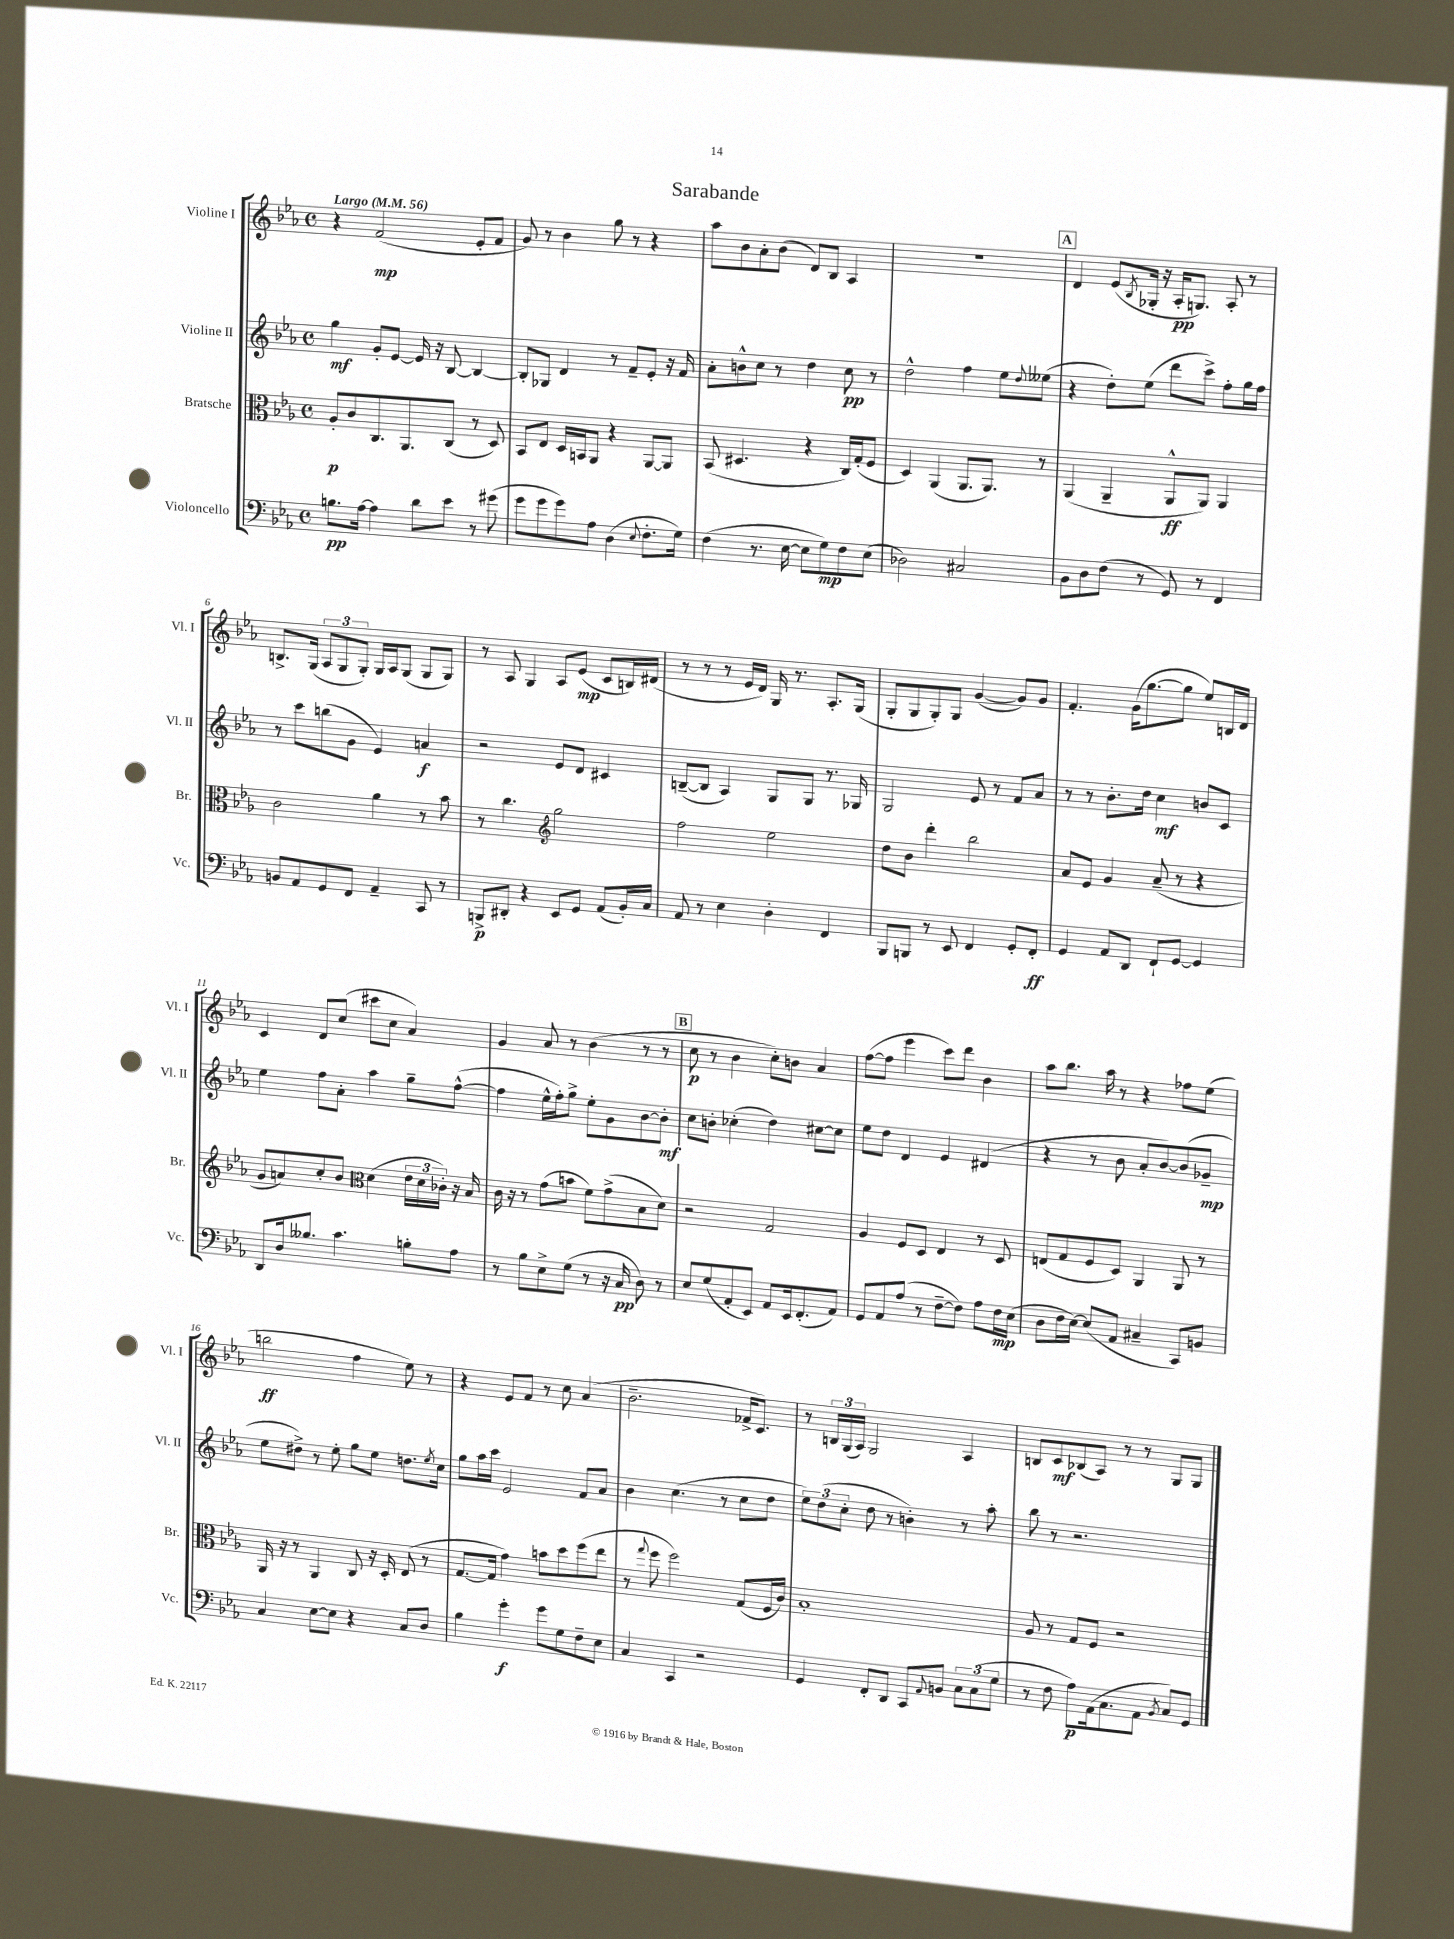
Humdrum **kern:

**kern	**dynam	**kern	**dynam	**kern	**dynam	**kern	**dynam
*part4	*part4	*part3	*part3	*part2	*part2	*part1	*part1
*staff4	*staff4	*staff3	*staff3	*staff2	*staff2	*staff1	*staff1
*I"Violoncello	*	*I"Bratsche	*	*I"Violine II	*	*I"Violine I	*
*I'Vc.	*	*I'Br.	*	*I'Vl. II	*	*I'Vl. I	*
*clefF4	*	*clefC3	*	*clefG2	*	*clefG2	*
*k[b-e-a-]	*	*k[b-e-a-]	*	*k[b-e-a-]	*	*k[b-e-a-]	*
*M4/4	*	*M4/4	*	*M4/4	*	*M4/4	*
*met(c)	*	*met(c)	*	*met(c)	*	*met(c)	*
*MM56	*	*MM56	*	*MM56	*	*MM56	*
=1	=1	=1	=1	=1	=1	=1	=1
!	!	!	!	!	!	!LO:TX:a:B:t=Largo	!
8.Bn\L	pp	8A-'/L	p	4gg\	mf	4r	.
.	.	8c/	.	.	.	.	.
[16A-\Jk	.	.	.	.	.	.	.
4A-\]	.	8.C/	.	8g'/L	.	(2f/	mp
.	.	.	.	[8e-/J	.	.	.
.	.	8.AA-/	.	.	.	.	.
8d\L	.	.	.	16e-/]	.	.	.
.	.	.	.	16r	.	.	.
8e-\J	.	(8C/J	.	[8B-/	.	.	.
8r	.	8r	.	4B-/_	.	8e-'/L	.
(8g#X\	.	8D/)	.	.	.	8f/J	.
=2	=2	=2	=2	=2	=2	=2	=2
8g\L	.	8BB-/L	.	8B-'/L]	.	8g/)	.
8g\	.	8E-/J	.	8G-X/J	.	8r	.
8g\)	.	16D/LL	.	4d/	.	4b-\	.
.	.	16BBn/J	.	.	.	.	.
8A-\J	.	8AA-/J	.	.	.	.	.
(4D\	.	4r	.	8r	.	8gg\	.
.	.	.	.	8f~/L	.	8r	.
8qqE-/	.	.	.	.	.	.	.
8.F'\L	.	[8AA-/L	.	8e-'/J	.	4r	.
.	.	8AA-/J]	.	16r	.	.	.
16G\Jk)	.	.	.	16f/	.	.	.
=3	=3	=3	=3	=3	=3	=3	=3
(4F\	.	(8BB-/	.	8a-'\L	.	8aa-\L	.
.	.	4.D#X/	.	8bn^^\	.	8b-\	.
8.r	.	.	.	8cc\J	.	8a-'\	.
.	.	.	.	8r	.	(8b-\J	.
[16E-\	.	.	.	.	.	.	.
8E-\L]	.	4r	.	4dd\	.	8d/L)	.
8G\)	mp	.	.	.	.	8B-/J	.
8F\	.	16C/LL)	.	8cc\	pp	4A-/	.
.	.	(16G'/J	.	.	.	.	.
(8E-\J	.	8F/J	.	8r	.	.	.
=4	=4	=4	=4	=4	=4	=4	=4
2D-X\)	.	4D/)	.	2dd^^\	.	1r	.
.	.	(4AA-/	.	.	.	.	.
2C#X/	.	8.AA-/L	.	4ff\	.	.	.
.	.	8.AA-/J)	.	.	.	.	.
.	.	.	.	8ee-\L	.	.	.
.	.	.	.	8qqdd/	.	.	.
.	.	8r	.	(8ee--X\J	.	.	.
!!LO:REH:place=s1:t=A
=5	=5	=5	=5	=5	=5	=5	=5
8BB-\L	.	(4AA-/	.	4r	.	4d/	.
8D\	.	.	.	.	.	.	.
(8F\J	.	4AA-~/	.	8dd'\L)	.	(8e-/L	.
.	.	.	.	.	.	8qB-/	.
8r	.	.	.	(8ee-\J	.	16G-X'/Jk	.
.	.	.	.	.	.	16r	.
8GG/)	.	8AA-^^/L	ff	8ddd\L	.	16A-'/KL	pp
.	.	.	.	.	.	8.Gn/J)	.
8r	.	8AA-/J)	.	8ccc^\J)	.	.	.
4FF/	.	4AA-/	.	8ff'\L	.	8A-'/	.
.	.	.	.	16gg\L	.	8r	.
.	.	.	.	16ff\JJ	.	.	.
!!LO:LB:g=z
=6	=6	=6	=6	=6	=6	=6	=6
8BBn/L	.	2c\	.	8r	.	8.Bn^/L	.
8AA-/	.	.	.	8ccc\L	.	.	.
.	.	.	.	.	.	(16G/Jk	.
8GG/	.	.	.	(8bbn\	.	12A-/L	.
.	.	.	.	.	.	12G/	.
8FF/J	.	.	.	8g\J	.	.	.
.	.	.	.	.	.	12G'/J)	.
4AA-~/	.	4a-\	.	4e-/)	.	16G/LL	.
.	.	.	.	.	.	16A-/J	.
.	.	.	.	.	.	(8G/J	.
8CC/	.	8r	.	4an/	f	8G/L	.
8r	.	8b-\	.	.	.	8G/J)	.
=7	=7	=7	=7	=7	=7	=7	=7
8BBBn^/L	p	8r	.	2r	.	8r	.
8DD#X'/J	.	4.cc\	.	.	.	8A-/	.
4r	.	.	.	.	.	4G/	.
*	*	*clefG2	*	*	*	*	*
8EE-/L	.	2gg\	.	8e-/L	.	8A-/L	.
8GG/J	.	.	.	8d/J	.	(8e-/J	mp
(8AA-/L	.	.	.	4c#X/	.	8c/L	.
16BB-'/L)	.	.	.	.	.	16Bn/L)	.
16C/JJ	.	.	.	.	.	(16d#X/JJ	.
=8	=8	=8	=8	=8	=8	=8	=8
8AA-/	.	2ff\	.	([8Bn~/L	.	8r	.
8r	.	.	.	8B/J]	.	8r	.
4E-\	.	.	.	4A-/)	.	8r	.
.	.	.	.	.	.	16e-/LL	.
.	.	.	.	.	.	16d/JJ)	.
4D'\	.	2ee-\	.	8G/L	.	16G/	.
.	.	.	.	.	.	8.r	.
.	.	.	.	8G/J	.	.	.
4FF/	.	.	.	8.r	.	8.A-'/L	.
.	.	.	.	16G-X/	.	(16G/Jk	.
=9	=9	=9	=9	=9	=9	=9	=9
8BBB-/L	.	8dd\L	.	2G/	.	8G'/L	.
8BBBn/J	.	8b-\J	.	.	.	8G/	.
8r	.	4ddd'\	.	.	.	8G'/)	.
8EE-/	.	.	.	.	.	8G/J	.
4FF/	.	2bb-\	.	8e-/	.	([4g/	.
.	.	.	.	8r	.	.	.
8GG'/L	.	.	.	8f/L	.	8g/L])	.
8FF'/J	ff	.	.	8a-/J	.	8g/J	.
=10	=10	=10	=10	=10	=10	=10	=10
4GG/	.	8a-/L	.	8r	.	4.f'/	.
.	.	8e-/J	.	8r	.	.	.
8AA-/L	.	4g/	.	8.b-'\L	.	.	.
8DD/J	.	.	.	.	.	(16g\KL	.
.	.	.	.	16dd\Jk	.	[8.gg\	.
8FF`/L	.	(8a-~/	.	4cc\	mf	.	.
[8GG/J	.	8r	.	.	.	8gg\J]	.
4GG/]	.	4r	.	8bn/L	.	8ee-/L)	.
.	.	.	.	8c/J	.	16Bn/L	.
.	.	.	.	.	.	16d/JJ	.
!!LO:LB:g=z
=11	=11	=11	=11	=11	=11	=11	=11
8DD/L	.	8g/L	.	4ee-\	.	4c/	.
16D/k	.	8an/)	.	.	.	.	.
8.B--X/J	.	.	.	.	.	.	.
.	.	8cc'/	.	8ff\L	.	8d/L	.
4.c\	.	8b-/J	.	8a-'\J	.	(8cc/J	.
*	*	*clefC3	*	*	*	*	*
.	.	(4d\	.	4aa-\	.	8ccc#X\L	.
.	.	.	.	.	.	8cc\J	.
8Bn'\L	.	24e-\LL	.	8gg~\L	.	4a-/)	.
.	.	24d\	.	.	.	.	.
.	.	24c-X'\JJ)	.	.	.	.	.
8A-\J	.	16r	.	([8ff^^\J	.	.	.
.	.	16B-/	.	.	.	.	.
=12	=12	=12	=12	=12	=12	=12	=12
8r	.	16c\	.	4ff\]	.	4g/	.
.	.	16r	.	.	.	.	.
8B-\L	.	8r	.	.	.	.	.
8E-^\	.	(8g\L	.	16ee-^^\LL	.	8a-/	.
.	.	.	.	16ff'\J)	.	.	.
(8G\J	.	8bn\J	.	8gg^\J	.	8r	.
8r	.	8f\L)	.	8ee-'\L	.	(4b-\	.
16r	.	(8g^\	.	8g\	.	.	.
16C/	pp	.	.	.	.	.	.
8D\)	.	8B-\	.	[8b-\	.	8r	.
8r	.	8d\J)	.	8b-'\J]	mf	8r	.
!!LO:REH:place=s1:t=B
=13	=13	=13	=13	=13	=13	=13	=13
8E-/L	.	2r	.	8cc\L	.	8cc\	p
(8G/	.	.	.	8bn'\J	.	8r	.
8AA-'/	.	.	.	(4cc-X'\	.	4b-\	.
8EE-/J)	.	.	.	.	.	.	.
8AA-/L	.	2G/	.	4dd\)	.	8cc'\L)	.
16EE-/k	.	.	.	.	.	8bn\J	.
(8.FF'/	.	.	.	.	.	.	.
.	.	.	.	[8cc#X\L	.	4a-/	.
8AA-/J)	.	.	.	8cc#\J]	.	.	.
=14	=14	=14	=14	=14	=14	=14	=14
8GG/L	.	4A-/	.	8ee-\L	.	([8ff\L	.
8AA-/	.	.	.	8dd\J	.	8ff\J]	.
(8A-/J	.	8F/L	.	4d/	.	4eee-\	.
8r	.	8D/J	.	.	.	.	.
[8F~\L	.	4E-/	.	4e-/	.	8ccc\L)	.
8F\J])	.	.	.	.	.	8ddd\J	.
8A-\L	.	8r	.	(4d#X/	.	4b-\	.
16F\L	mp	8D/	.	.	.	.	.
(16E-\JJ	.	.	.	.	.	.	.
=15	=15	=15	=15	=15	=15	=15	=15
8D\L	.	(8En/L	.	4r	.	8aa-\L	.
16F\L	.	8G/	.	.	.	8.bb-\J	.
[16E-\JJ)	.	.	.	.	.	.	.
(8E-/L]	.	8F/	.	8r	.	.	.
.	.	.	.	.	.	16aa-\	.
8AA-/J	.	8D/J)	.	8b-\	.	8r	.
4C#X~/	.	4AA-/	.	8a-'/L	.	4r	.
.	.	.	.	[8b-/)	.	.	.
8CC/L)	.	8AA-/	.	(8b-/]	.	8ff-X\L	.
8BBn/J	.	8r	.	8g-X~/J	mp	(8ee-\J	.
!!LO:LB:g=z
=16	=16	=16	=16	=16	=16	=16	=16
4C/	.	16AA-/	.	8ee-\L	.	2bbn\	ff
.	.	16r	.	.	.	.	.
.	.	8r	.	8dd#X^\J)	.	.	.
[8E-\L	.	4AA-/	.	8r	.	.	.
8E-\J]	.	.	.	8ee-'\	.	.	.
4r	.	8C/	.	8gg\L	.	4ff\	.
.	.	16r	.	8ee-\J	.	.	.
.	.	16D'/	.	.	.	.	.
8C/L	.	(8E-/	.	8.ddn\L	.	8ee-\)	.
8D/J	.	8r	.	.	.	8r	.
.	.	.	.	8qee-/	.	.	.
.	.	.	.	16cc\Jk	.	.	.
=17	=17	=17	=17	=17	=17	=17	=17
4B-\	.	[8.G/L	.	8gg\L	.	4r	.
.	.	.	.	16aa-\L	.	.	.
.	.	16G/Jk]	.	16ccc\JJ	.	.	.
4g'\	f	4g\)	.	2e-/	.	8e-/L	.
.	.	.	.	.	.	8f/J	.
8g\L	.	8bn\L	.	.	.	8r	.
8G\	.	8dd\	.	.	.	8cc\	.
8F~\	.	(8ff\	.	8f/L	.	(4a-/	.
8E-\J	.	8ee-\J	.	8a-/J	.	.	.
=18	=18	=18	=18	=18	=18	=18	=18
4C/	.	8r	.	4b-\	.	2.b-~\	.
.	.	8qqgg/	.	.	.	.	.
.	.	8ff\	.	.	.	.	.
4CC/	.	2ff\)	.	(4.cc\	.	.	.
2r	.	.	.	.	.	.	.
.	.	.	.	8r	.	.	.
.	.	(8G/L	.	8cc\L	.	16f-X^/KL	.
.	.	.	.	.	.	8.c/J)	.
.	.	16F/L	.	8dd\J	.	.	.
.	.	16c/JJ)	.	.	.	.	.
=19	=19	=19	=19	=19	=19	=19	=19
4GG/	.	1B-'	.	12ee-\L)	.	8r	.
.	.	.	.	(12dd\	.	.	.
.	.	.	.	.	.	24Bn/LL	.
.	.	.	.	12cc'\J	.	(24G/	.
.	.	.	.	.	.	24A-/JJ)	.
8FF'/L	.	.	.	8dd\	.	2G/	.
8DD/J	.	.	.	8r	.	.	.
8CC/L	.	.	.	4bn'\)	.	.	.
8qqAA-/	.	.	.	.	.	.	.
8BBn/J	.	.	.	.	.	.	.
12C\L	.	.	.	8r	.	4A-/	.
(12C\	.	.	.	.	.	.	.
.	.	.	.	8aa-'\	.	.	.
12G\J	.	.	.	.	.	.	.
=20	=20	=20	=20	=20	=20	=20	=20
8r	.	8A-/	.	8bb-\	.	8Bn/L	.
8F\	.	8r	.	8r	.	8c/	mf
8A-\L)	p	8G/L	.	2.r	.	(8B-X/	.
(16AA-\k	.	8F/J	.	.	.	8A-/J)	.
8.C\	.	.	.	.	.	.	.
.	.	2r	.	.	.	8r	.
8AA-\J	.	.	.	.	.	8r	.
8qBB-/	.	.	.	.	.	.	.
8C/L)	.	.	.	.	.	8G/L	.
8GG/J	.	.	.	.	.	8G/J	.
==	==	==	==	==	==	==	==
*-	*-	*-	*-	*-	*-	*-	*-
